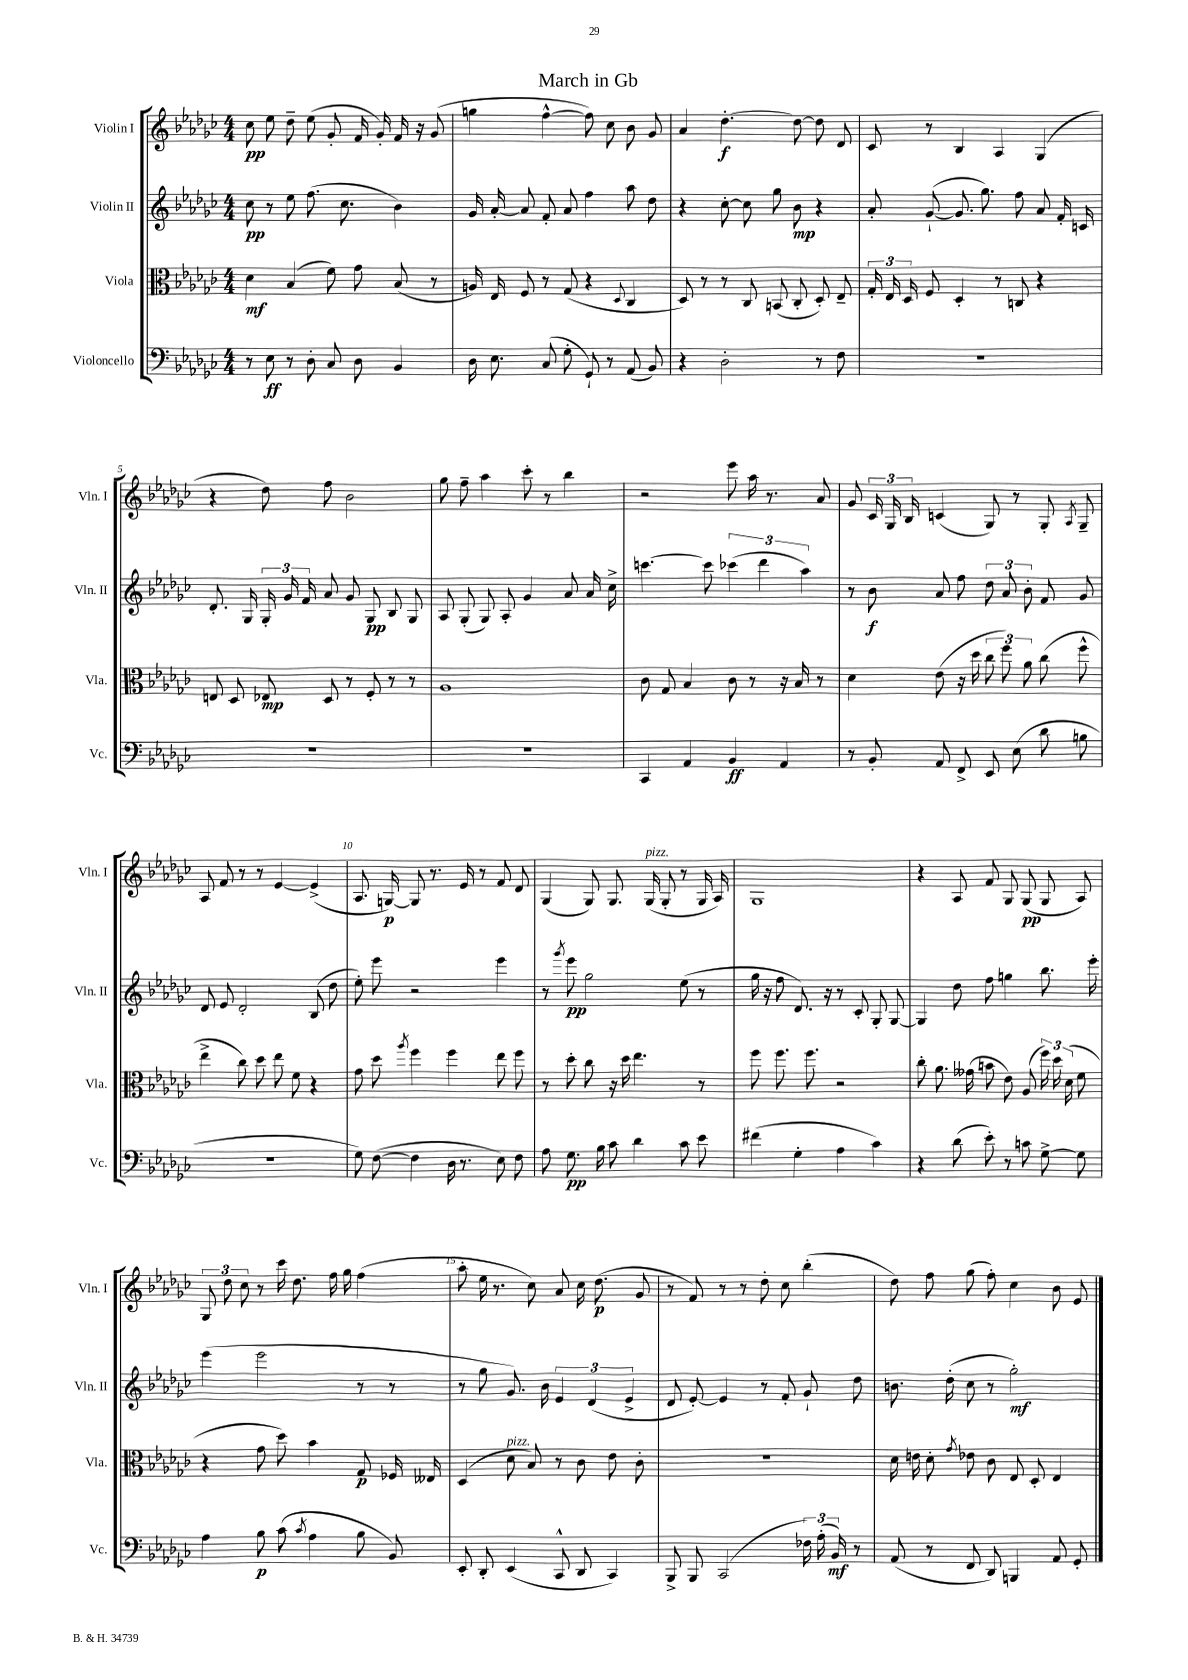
\header { title = "March in Gb" }
<<
\new StaffGroup <<
\new Staff = "s0" \with { instrumentName = "Violin I" shortInstrumentName = "Vln. I" } {
    \clef treble \key ges \major \numericTimeSignature \time 4/4
    \autoBeamOff ces''8\pp ees''8 des''8-- ees''8( ges'8-. f'16 ges'16-.) f'16 r16 ges'8( |
    g''4 f''4~-^ f''8) ces''8 bes'8 ges'8 |
    aes'4 des''4.~-.\f des''8~ des''8 des'8 |
    ces'8 r8 bes4 aes4 ges4( |
    r4 des''8) f''8 bes'2 |
    ges''8 f''8-- aes''4 ces'''8-. r8 bes''4 |
    r2 ees'''8 aes''16 r8. aes'8 |
    ges'8 \tuplet 3/2 { ces'16 ges16 bes16 } c'4( ges8) r8 ges8-. \acciaccatura { aes8 } ges8-- |
    aes8 f'8 r8 r8 ees'4~ ees'4->( |
    aes8. g16~\p) g8 r8. ees'16 r8 f'8 des'8 |
    ges4( ges8) ges8. ges16^\markup { \italic "pizz." }( ges8-. r8 ges16 aes16) |
    ges1 |
    r4 aes8 f'8 ges8 ges8\pp( ges8 aes8) |
    \tuplet 3/2 { ges8 des''8 ces''8 } r8 ces'''16 des''8. f''16 ges''16 f''4( |
    aes''8-. ees''16 r8. ces''8) aes'8 ces''16 des''8.\p( ges'8 |
    r8 f'8) r8 r8 des''8-. ces''8 bes''4-.( |
    des''8) f''8 ges''8( f''8-.) ces''4 bes'8 ees'8 \bar "|." |
}
\new Staff = "s1" \with { instrumentName = "Violin II" shortInstrumentName = "Vln. II" } {
    \clef treble \key ges \major \numericTimeSignature \time 4/4
    \autoBeamOff ces''8\pp r8 ees''8 f''8.( ces''8. bes'4) |
    ges'16 aes'16~-. aes'8 f'8-. aes'8 f''4 aes''8 des''8 |
    r4 ces''8~-. ces''8 ges''8 bes'8\mp r4 |
    aes'8-. ges'8~-!( ges'8. ges''8.) f''8 aes'8 f'16-. c'16 |
    des'8.-. ges16 \tuplet 3/2 { ges16-. ges'16 f'16 } aes'8 ges'8 ges8\pp bes8 ges8 |
    aes8 ges8-.( ges8) aes8-. ges'4 aes'8 aes'16 ces''16-> |
    c'''4.~ c'''8 \tuplet 3/2 { ces'''4( des'''4 aes''4) } |
    r8 bes'8\f aes'8 f''8 \tuplet 3/2 { des''8 aes'8 bes'8-. } f'8 ges'8 |
    des'8 ees'8 des'2-. bes8( des''8 |
    ees''8-.) ees'''8 r2 ees'''4 |
    r8 \acciaccatura { ges'''8 } ees'''8\pp ges''2 ees''8( r8 |
    ges''16 r16 f''8 des'8.) r16 r8 ces'8-. ges8-. ges8~ |
    ges4 des''8 f''8 g''4 bes''8. ees'''16-. |
    ees'''4( ees'''2 r8 r8 |
    r8 ges''8 ges'8.) bes'16 \tuplet 3/2 { ees'4 des'4( ees'4-> } |
    des'8 ees'8~-.) ees'4 r8 f'8-. ges'8-! des''8 |
    b'8. des''16-.( ces''8 r8 ges''2-.\mf) \bar "|." |
}
\new Staff = "s2" \with { instrumentName = "Viola" shortInstrumentName = "Vla." } {
    \clef alto \key ges \major \numericTimeSignature \time 4/4
    \autoBeamOff des'4\mf bes4( f'8) ges'8 bes8( r8 |
    a16) ees16 f8 r8 ges8( r4 \appoggiatura { des8 } ces4 |
    des8) r8 r8 ces8 b,8( ces8-. des8-.) ees8-- |
    \tuplet 3/2 { ges16-. ees16 des16 } f8 des4-. r8 c8 r4 |
    e8 des8 ees8\mp des8 r8 f8-. r8 r8 |
    aes1 |
    ces'8 ges8 bes4 ces'8 r8 r16 bes16 r8 |
    des'4 ees'8( r16 des''16 \tuplet 3/2 { ces''8 f''8) aes'8 } ces''8( f''8-^ |
    ees''4-> ces''8) des''8 ees''8 f'8 r4 |
    ges'8 des''8 \acciaccatura { aes''8 } f''4 f''4 ees''8 f''8 |
    r8 des''8-. ces''8 r16 des''16 ees''4. r8 |
    f''8 f''8. f''8. r2 |
    ces''8-. aes'8. geses'16( b'8 ees'8) aes8( \tuplet 3/2 { f''16) des''16 des'16( } f'8 |
    r4 ges'8 des''8) bes'4 ges8\p fes16 eeses16 |
    des4( des'8^\markup { \italic "pizz." } bes8) r8 ces'8 ees'8 ces'8-. |
    R1 |
    des'16 e'16 des'8-. \acciaccatura { ges'8 } ees'8 ces'8 ees8 des8-. ees4 \bar "|." |
}
\new Staff = "s3" \with { instrumentName = "Violoncello" shortInstrumentName = "Vc." } {
    \clef bass \key ges \major \numericTimeSignature \time 4/4
    \autoBeamOff r8 ees8\ff r8 des8-. ces8 des8 bes,4 |
    des16 ees8. ces8( ges8-. ges,8-!) r8 aes,8( bes,8) |
    r4 des2-. r8 f8 |
    R1 |
    R1 |
    R1 |
    ces,4 aes,4 bes,4\ff aes,4 |
    r8 bes,8-. aes,8 f,8-> ees,8 ees8( des'8 b8 |
    R1 |
    ges8) f8~( f4 des16 r8. ees8) f8 |
    aes8 ges8.\pp bes16 ces'8 des'4 ces'8 ees'8 |
    fis'4( ges4-. aes4 ces'4) |
    r4 des'8( ees'8-.) r8 c'8 ges8~-> ges8 |
    aes4 bes8\p ces'8( \acciaccatura { ces'8 } aes4 bes8 bes,8) |
    ees,8-. des,8-. ees,4( ces,8-^ des,8 ces,4) |
    bes,,8-> bes,,8 ces,2( \tuplet 3/2 { fes16) aes16-.( bes,16\mf) } r8 |
    aes,8( r8 f,8 des,8) b,,4 aes,8 ges,8-. \bar "|." |
}
>>
>>
\layout { \context { \Score \override BarNumber.break-visibility = ##(#f #t #t) barNumberVisibility = #(every-nth-bar-number-visible 5) } }
